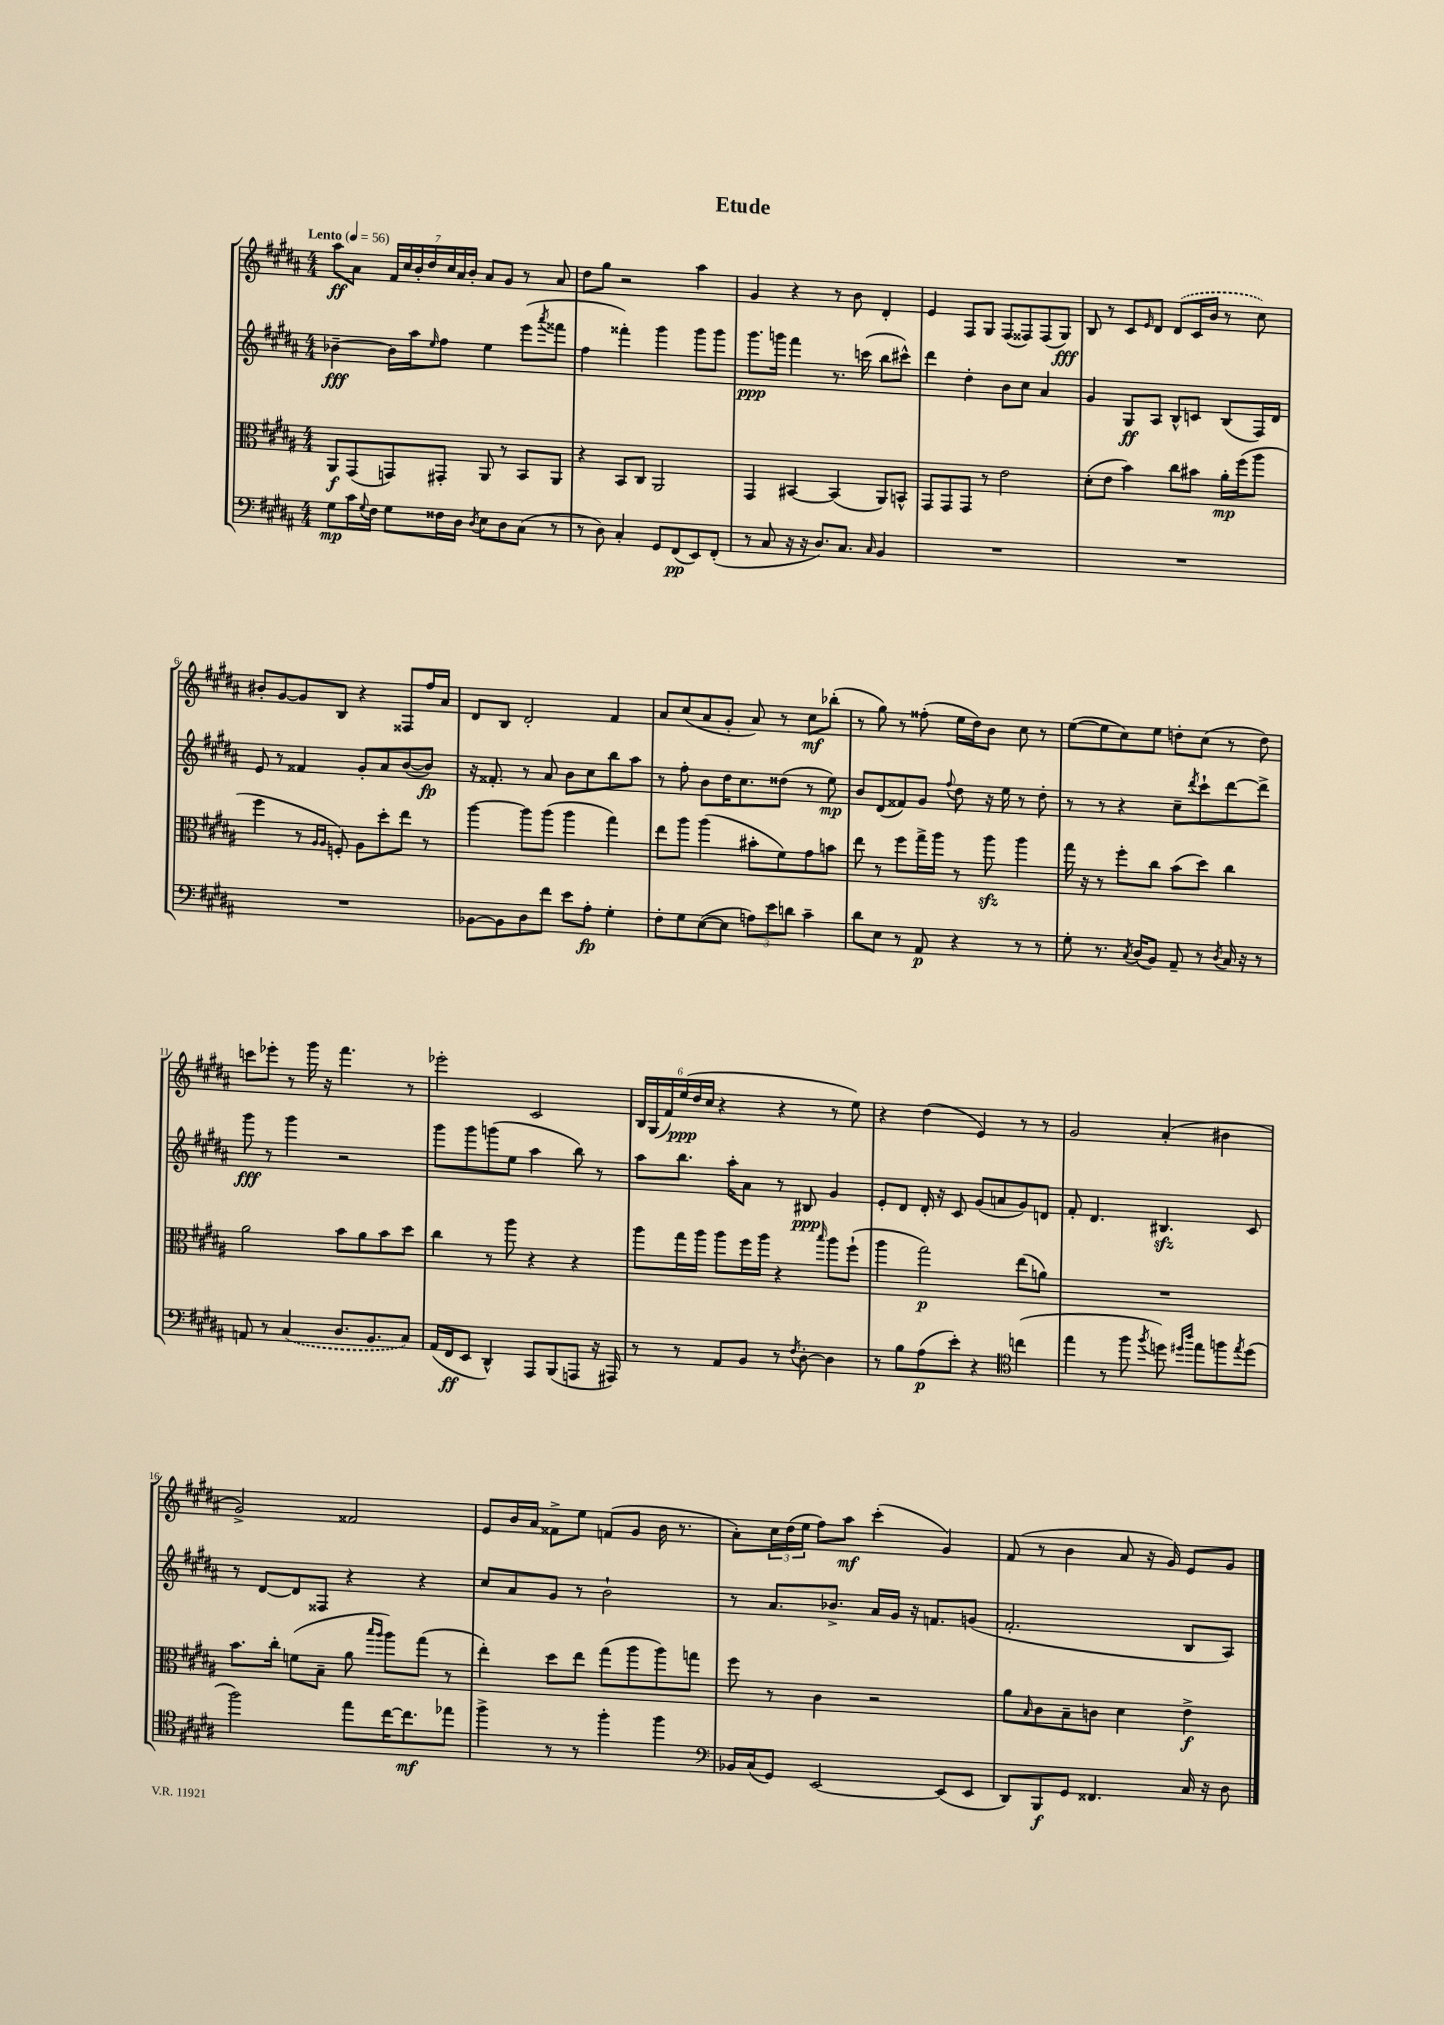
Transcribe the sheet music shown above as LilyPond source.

\header { title = "Etude" }
<<
\new StaffGroup <<
\new Staff = "s0" {
    \clef treble \key b \major \numericTimeSignature \time 4/4 \tempo "Lento" 4 = 56
    ais''8\ff ais'8 \tuplet 7/4 { fis'16 cis''16 b'16-. dis''16 cis''16 ais'16 b'16-. } ais'8 gis'8 r8 ais'8 |
    dis''8 gis''8 r2 ais''4 |
    gis'4 r4 r8 b'8 dis'4-. |
    e'4 fis8 gis8 fis8( fisis8) fisis8( gis8\fff) |
    b8 r8 cis'8 \grace { e'16 } dis'8 \once \slurDashed dis'8( cis'16 b'16 r8 cis''8) |
    bis'8-. gis'8~ gis'8 b8 r4 fisis8 fis''16 ais'16 |
    dis'8 b8 dis'2-. fis'4 |
    ais'8 cis''8( ais'8 gis'8-. ais'8) r8 cis''8\mf bes''8-.( |
    r8 gis''8) r8 fisis''8-.( e''16 dis''16) b'8 cis''8 r8 |
    e''8~( e''8 cis''8) e''8 d''8-. cis''8( r8 d''8) |
    c'''8 ees'''8-. r8 gis'''16 r16 fis'''4. r8 |
    ees'''2-. cis'2 |
    \tuplet 6/4 { b16 gis16( fis'16) e''16\ppp( dis''16 cis''16 } r4 r4 r8 e''8) |
    r4 dis''4( e'4) r8 r8 |
    gis'2 ais'4-.( bis'4 |
    gis'2->) fisis'2 |
    e'8 b'16 ais'16 fisis'8-> e''8 f'8( gis'8 b'16 r8. |
    ais'8-.) \tuplet 3/2 { cis''16 dis''16( e''16 } fis''8) ais''8\mf cis'''4-.( gis'4) |
    fis'8( r8 b'4 ais'8 r16 gis'16) e'8 gis'8 \bar "|." |
}
\new Staff = "s1" {
    \clef treble \key b \major \numericTimeSignature \time 4/4
    bes'4~--\fff bes'16 ais''16 \grace { e''16 } fis''8 e''4 e'''8( \acciaccatura { ais'''8 } fisis'''8 |
    fis''4 fisis'''4-.) gis'''4 gis'''8 gis'''8 |
    gis'''8.\ppp g'''16 fis'''4 r8. c'''16( b''8 cis'''8-^) |
    dis'''4 dis''4-. b'8 cis''8 ais'4 |
    gis'4 gis8\ff ais8 b8-^ c'8 b8( fis16) dis'16 |
    e'8 r8 fisis'4 gis'8-. ais'8 b'8~( b'8\fp) |
    r16 fisis'8.-. r8 ais'8 b'8 cis''8 b''8 ais''8 |
    r8 fis''8-. b'8 dis''16 cis''8. disis''8( r8 e''8\mp) |
    b'8 dis'8( fisis'8) gis'8 \appoggiatura { fis''8 } dis''8 r16 e''16 r8 dis''8-. |
    r8 r8 r4 cis''8-- \acciaccatura { dis'''8 } cis'''8-! dis'''8~ dis'''8-> |
    gis'''8\fff r8 gis'''4 r2 |
    gis'''8 gis'''8 g'''8( e''8 ais''4 b''8) r8 |
    ais''8 b''8. ais''16-. ais'8 r8 bis8\ppp gis'4 |
    e'8-. dis'8 dis'16-. r16 cis'8 gis'8( a'8 gis'8) d'8 |
    fis'8-. dis'4. bis4.\sfz cis'8 |
    r8 dis'8~ dis'8 fisis8 r4 r4 |
    cis''8 ais'8 gis'8 r8 b'2-! |
    r8 ais'8. bes'8.-> ais'16 gis'16 r16 f'8. g'8( |
    fis'2.-. b8 ais8) \bar "|." |
}
\new Staff = "s2" {
    \clef alto \key b \major \numericTimeSignature \time 4/4
    ais,8\f gis,8( g,8) gis,8-. ais,8 r8 b,8 ais,8 |
    r4 b,8 cis8 ais,2 |
    gis,4 bis,4~ bis,4( ais,8) b,8-^ |
    gis,8 gis,8 gis,8 r8 e'2 |
    dis'8-.( e'8 b'4) cis''8 bis'8 ais'16-.\mp fis''16( ais''8 |
    fis''4 r8 \grace { ais16 ais16 } f8-.) ais8 dis''8-. e''8 r8 |
    ais''4~ ais''8 ais''8( ais''4 gis''4) |
    e''8 ais''8 ais''4( bis'8-. fis'8) gis'8 b'8 |
    e''8 r8 fis''8 gis''16-> ais''16 r8 ais''8\sfz ais''4 |
    gis''16 r16 r8 fis''8-. cis''8 b'8( dis''8) cis''4 |
    ais'2 b'8 ais'8 b'8 dis''8 |
    cis''4 r8 ais''8 r4 r4 |
    ais''8 gis''16 ais''16 ais''8 fis''16 ais''16 r4 \grace { b''16 } ais''8 fis''8-!( |
    ais''4 gis''2\p) e''8( a'8) |
    R1 |
    b'8. cis''16-. f'8( b8-- ais'8 \grace { b''16 ais''16 } ais''8) gis''8( r8 |
    e''4-.) dis''8 e''8 gis''8( ais''8 ais''8) g''8 |
    fis''8 r8 cis'4 r2 |
    ais'8 \grace { b16 } cis'8 b8-- c'8 dis'4 e'4->\f \bar "|." |
}
\new Staff = "s3" {
    \clef bass \key b \major \numericTimeSignature \time 4/4
    gis8\mp cis'16 \appoggiatura { gis8 } fis16 gis8 fisis16 dis16 \acciaccatura { dis8 } e8 dis8 cis8( r8 |
    r8 dis8) cis4-. gis,8 fis,8\pp( e,8) fis,8-.( |
    r8 cis8 r16 r16 dis8.) cis8. \grace { cis16 } b,4 |
    R1 |
    R1 |
    R1 |
    bes,8~ bes,8 dis8 fis'8 e'8 ais8-.\fp gis4-. |
    fis8-. gis8 e8~( e8 \tuplet 3/2 { a8) e'8 d'8 } cis'4-- |
    dis'8 e8 r8 ais,8\p r4 r8 r8 |
    gis8-. r8. \acciaccatura { cis8 } dis16( b,8) ais,8-- r8 \acciaccatura { dis8 } cis16 r16 r8 |
    a,8 r8 \once \slurDashed cis4( dis8. b,8. cis8) |
    ais,16( fis,16\ff e,8 dis,4-^) ais,,8 b,,8( a,,8 r16 ais,,16) |
    r8 r8 ais,8 b,8 r8 \acciaccatura { fis8 } dis8~-. dis4 |
    r8 b8 ais8\p( e'8-.) r4 \clef tenor c''4( |
    e''4 r8 fis''8 \acciaccatura { fis''8 } d''8) \grace { dis''16 ais''16 } e''8 f''8 \acciaccatura { e''8 } dis''8( |
    fis''2) e''8 cis''16~ cis''8.\mf ees''8 |
    fis''4-> r8 r8 fis''4-. fis''4 |
    \clef bass bes,16 cis16( gis,8) e,2~ e,8( e,8 |
    dis,8) b,,8\f gis,8 fisis,4. cis16 r16 dis8 \bar "|." |
}
>>
>>
